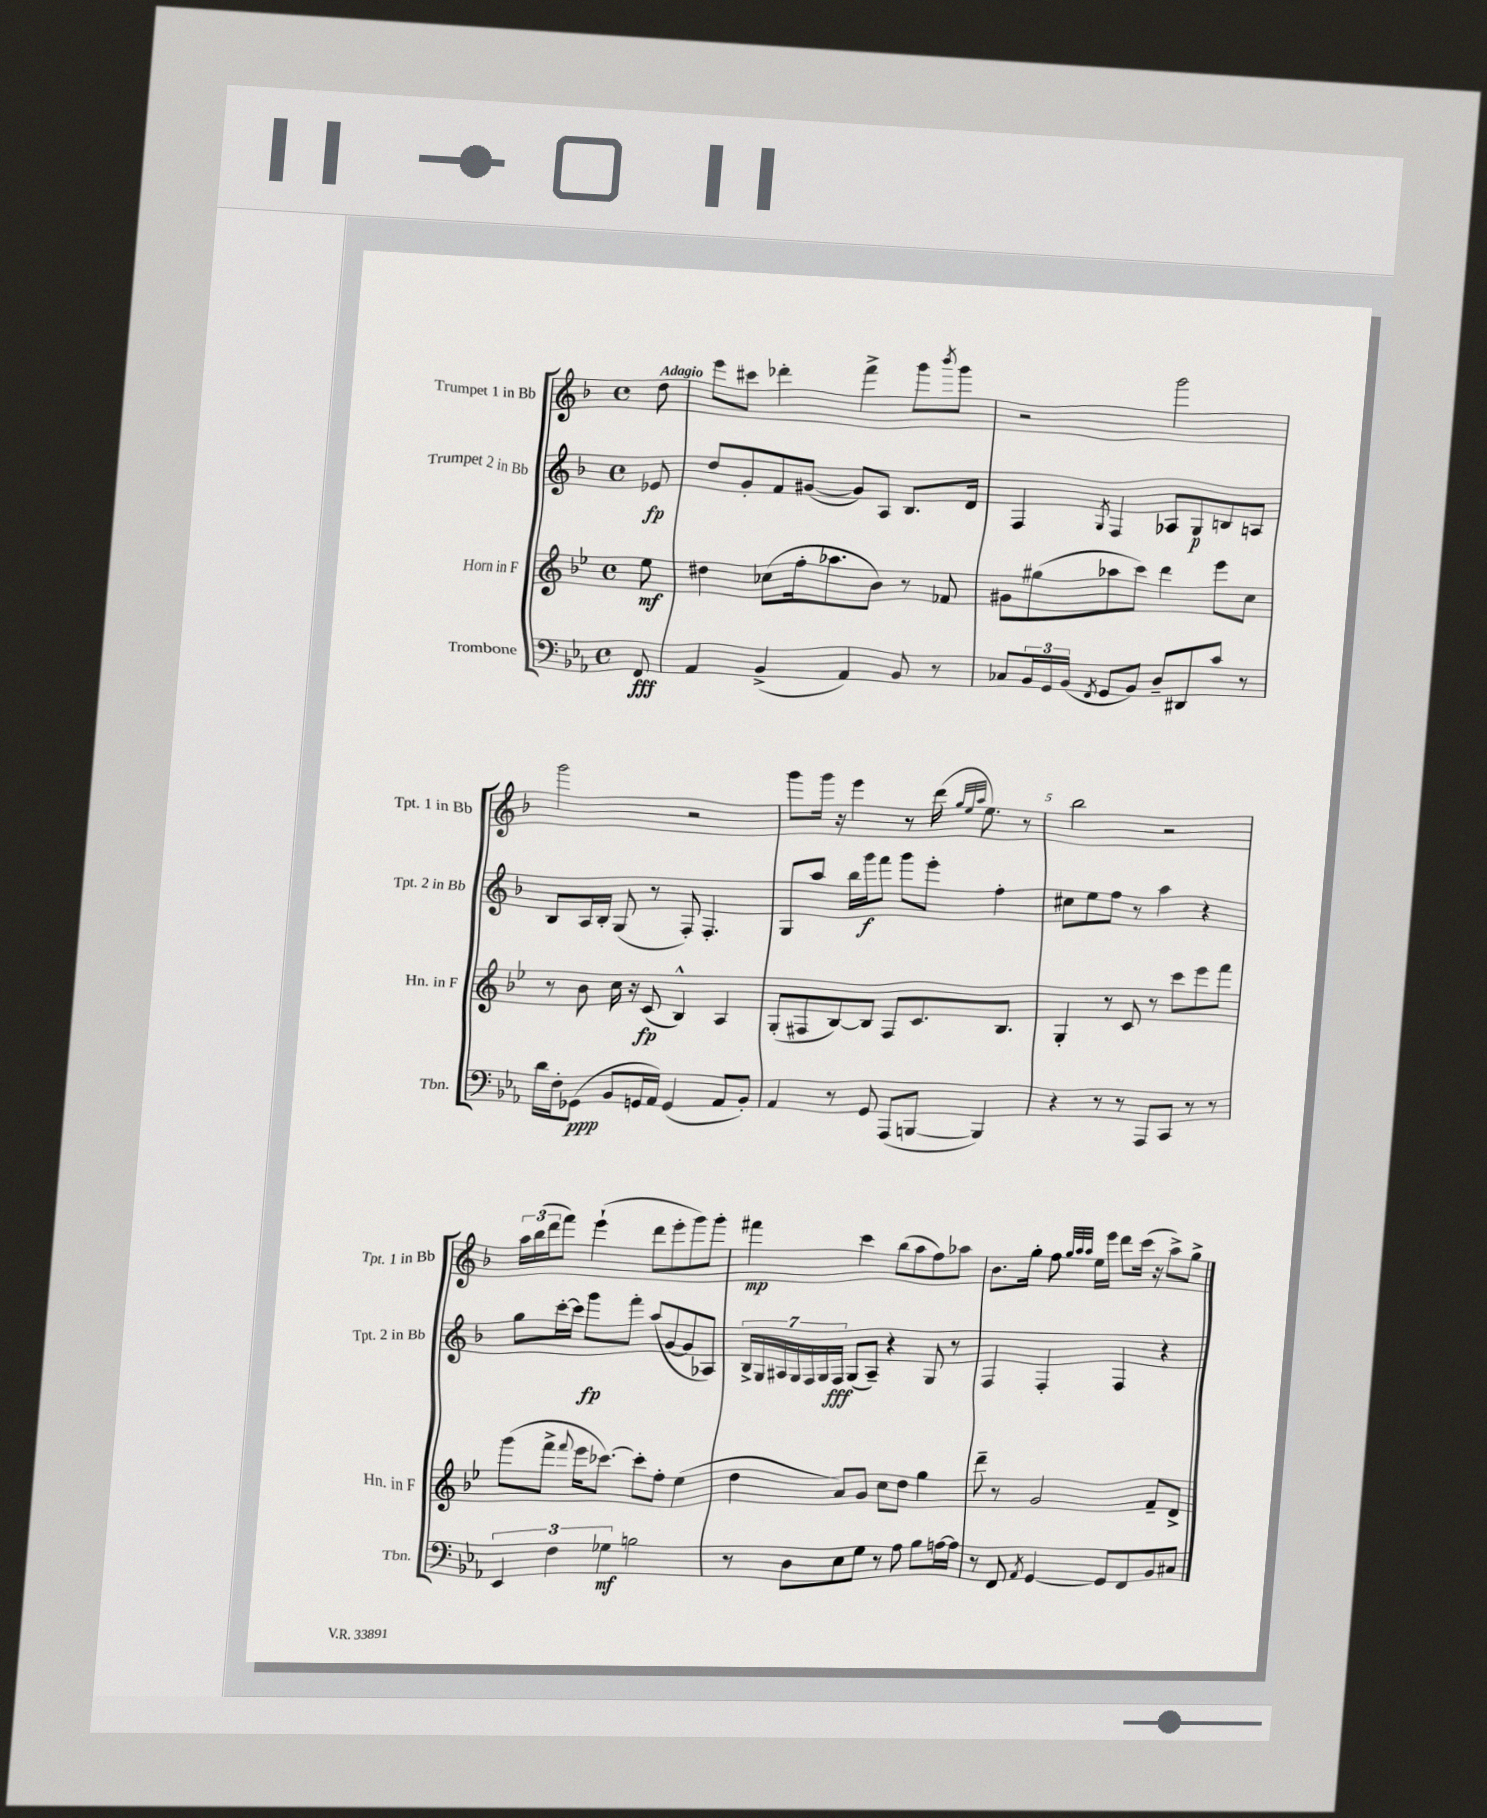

**kern	**kern	**kern	**kern
*staff4	*staff3	*staff2	*staff1
*clefF4	*clefG2	*clefG2	*clefG2
*k[b-e-a-]	*k[b-e-]	*k[b-]	*k[b-]
*M4/4	*M4/4	*M4/4	*M4/4
*met(c)	*met(c)	*met(c)	*met(c)
8FF	8ee-	8e-	8dd
=	=	=	=
4AA-	4dd#	8dd	8eee
.	.	8g'	8ccc#
(4BB-^	(8cc-	8f	4ddd-'
.	16ff'	([8g#	.
.	8.aa-	.	.
4AA-)	.	8g#])	4fff^
.	8b-)	8A	.
8BB-	8r	8.B-	8ggg
.	.	.	8qbbb-
8r	8f-	.	8ggg
.	.	16d	.
=	=	=	=
8C-	8g#	4F	2r
24BB-	(8gg#	.	.
24GG	.	.	.
(24BB-	.	.	.
8qFF	.	8qG	.
8GG	8aa-	4F	.
8BB-)	8ccc)	.	.
8D~	4ddd	8A-	2ggg
8DD#	.	8G	.
8c	8eee-	8B	.
8r	8cc	8A	.
=	=	=	=
16d	8r	8B-	2ggg
16F'	.	.	.
(8GG-	8b-	16A	.
.	.	16B-'	.
8BB-	16cc	(8G	.
.	16r	.	.
16GG	(8c	8r	.
16AA-)	.	.	.
(4GG	4B-^^)	8F')	2r
.	.	4.F'	.
8AA-	4A	.	.
8BB-')	.	.	.
=	=	=	=
4AA-	(8G'	8G	8ggg
.	8F#	8aa	16ggg
.	.	.	16r
8r	[8B-)	16bb-	4eee
.	.	16ggg	.
8GG	8B-]	8fff	.
(8AAA-	8F#	8ggg	8r
[8BBB	8.c	8eee'	(16ddd
.	.	.	32qqgg
.	.	.	32qqee
.	.	.	32qqaa
.	.	.	8.ee)
4BBB])	.	4ff'	.
.	8.B-	.	.
.	.	.	8r
=	=	=	=
4r	4G'	8cc#	2bb-
.	.	8ee	.
8r	8r	8ff	.
8r	8c	8r	.
8AAA-	8r	4aa	2r
8CC	8ccc	.	.
8r	8eee-	4r	.
8r	8fff	.	.
=	=	=	=
6EE-	(8ggg	8gg	24aa
.	.	.	(24bb-
.	.	.	24ddd
.	8fff^	[16ccc'	8fff)
6F	.	.	.
.	.	16ccc]	.
.	8qqfff	.	.
.	16eee-	8ggg	(4eee`
.	[8.ccc-)	.	.
6G-	.	.	.
.	.	8fff'	.
2B	8ccc-']	(8aa	8ddd
.	8ff'	[8g	8eee'
.	(4ee-	8g]	8ggg)
.	.	8A-)	8ggg'
=	=	=	=
8r	4dd	28B-^	4fff#
.	.	28G	.
.	.	28A#	.
.	.	28G	.
8D	.	.	.
.	.	28F	.
.	.	28G	.
.	.	28F	.
8E-	8a)	(8G	4ccc
8G	8g	8A#~)	.
8r	8cc	4r	(8bb-
8A-	8dd	.	8aa
8B-	4gg	8G	8ff)
[16A	.	8r	8aa-
16A]	.	.	.
=	=	=	=
8r	8ddd~	4F	8.b-
8FF	8r	.	.
.	.	.	16gg'
8qAA-	.	.	.
[4GG	2g	4F'	8ff
.	.	.	32qqgg
.	.	.	32qqaa
.	.	.	32qqaa
.	.	.	16ee
.	.	.	16eee
8GG]	.	4F	8ddd
8FF	.	.	(16ccc
.	.	.	16r
8BB-	8f~	4r	8aa^)
8C#	8d^	.	8gg^
==	==	==	==
*-	*-	*-	*-
